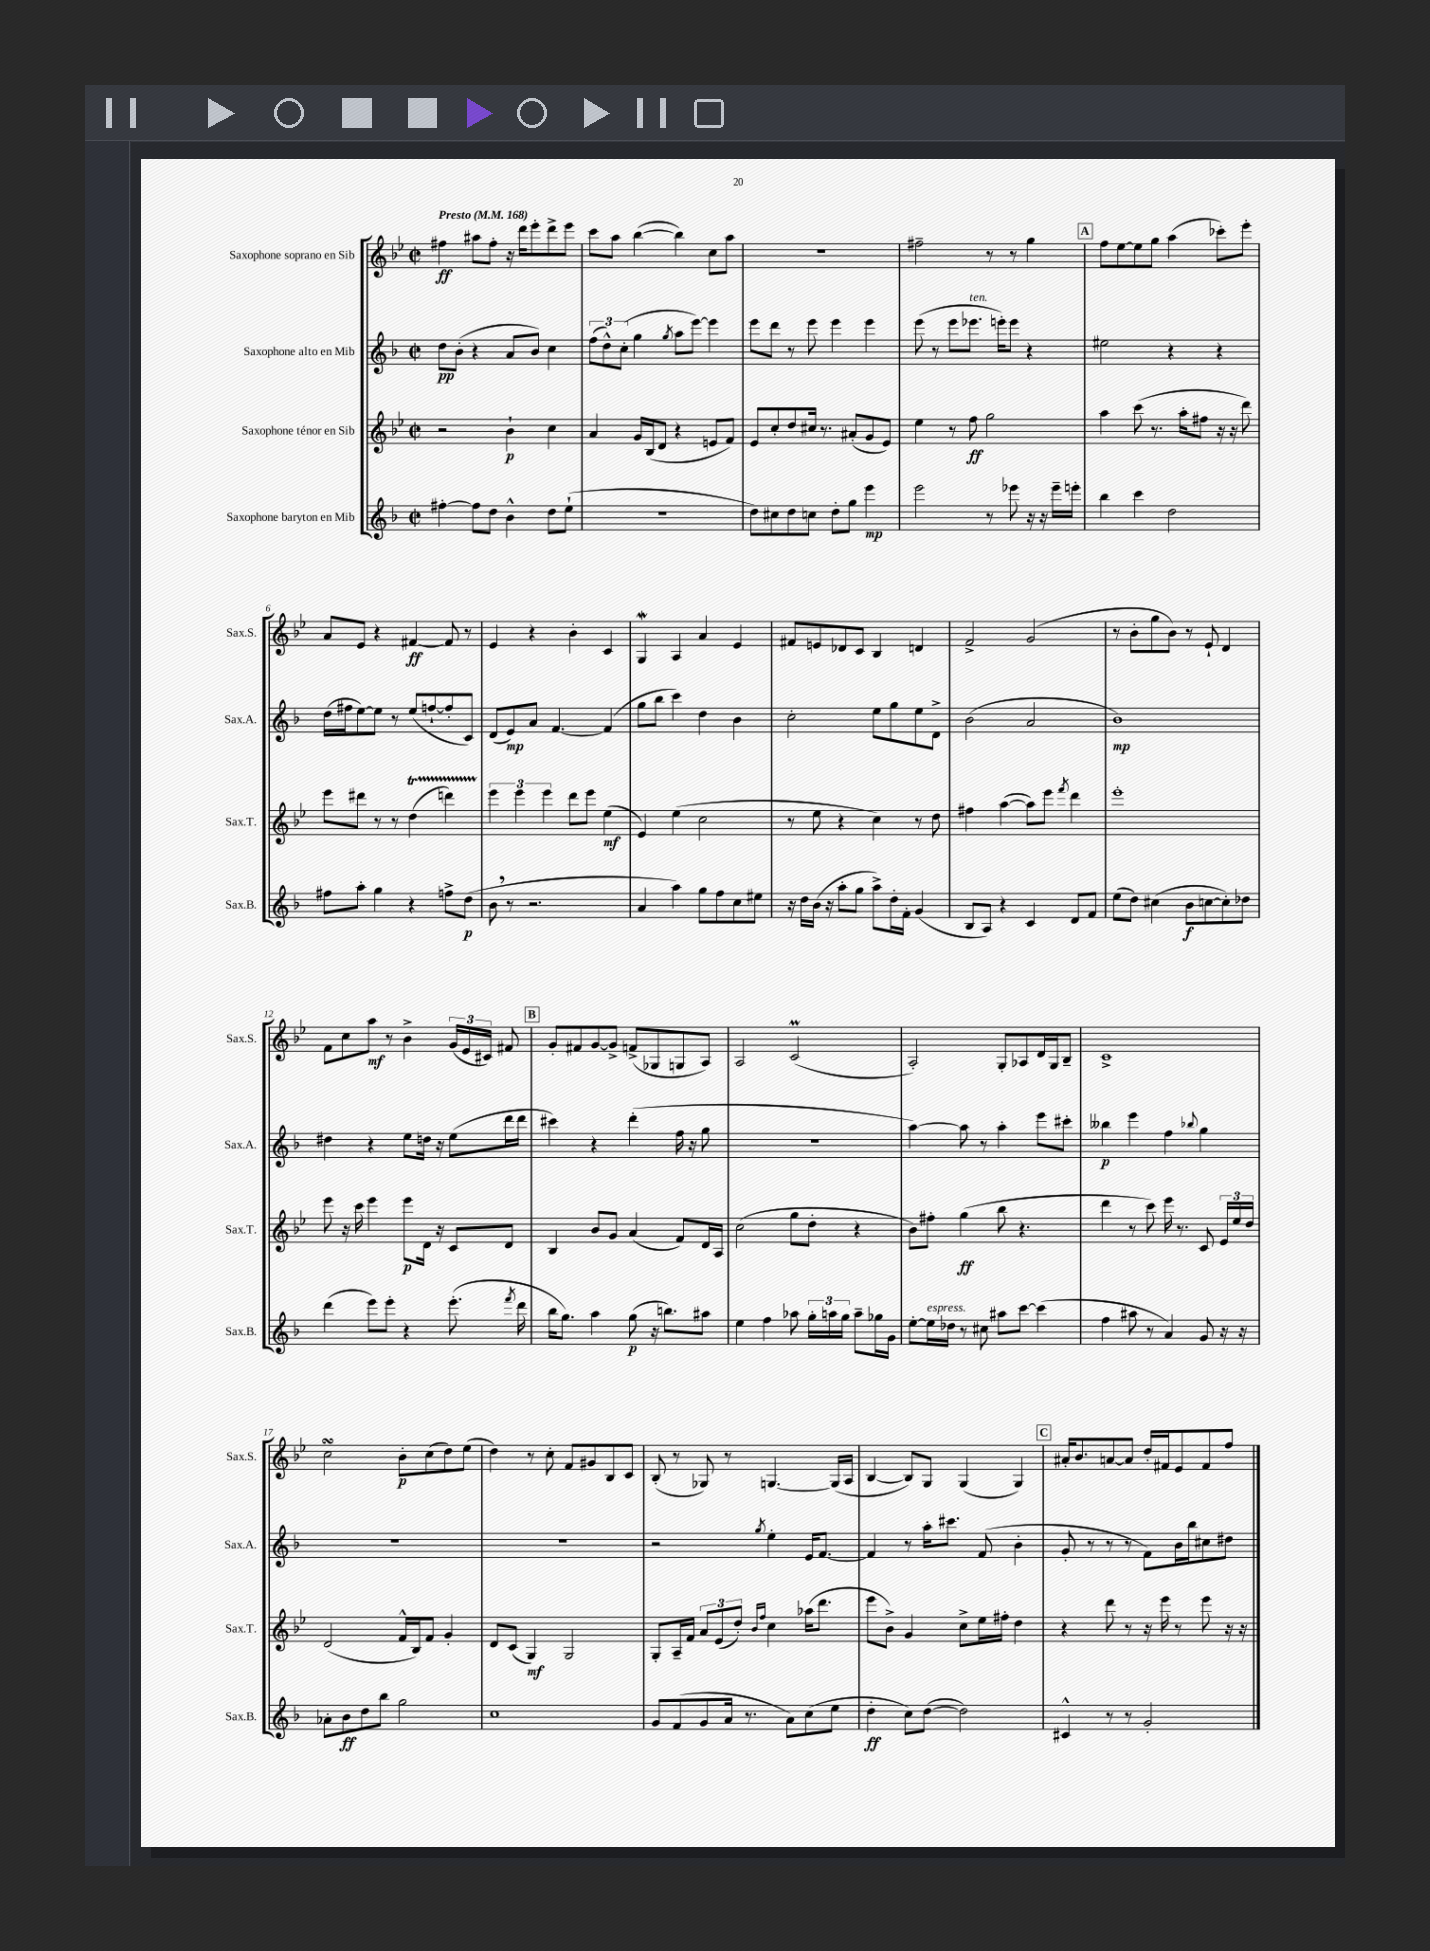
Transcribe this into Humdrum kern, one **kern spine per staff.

**kern	**dynam	**kern	**dynam	**kern	**dynam	**kern	**dynam
*part4	*part4	*part3	*part3	*part2	*part2	*part1	*part1
*staff4	*staff4	*staff3	*staff3	*staff2	*staff2	*staff1	*staff1
*I"Saxophone baryton en Mib	*	*I"Saxophone ténor en Sib	*	*I"Saxophone alto en Mib	*	*I"Saxophone soprano en Sib	*
*I'Sax.B.	*	*I'Sax.T.	*	*I'Sax.A.	*	*I'Sax.S.	*
*clefG2	*	*clefG2	*	*clefG2	*	*clefG2	*
*k[b-]	*	*k[b-e-]	*	*k[b-]	*	*k[b-e-]	*
*M2/2	*	*M2/2	*	*M2/2	*	*M2/2	*
*met(c|)	*	*met(c|)	*	*met(c|)	*	*met(c|)	*
*MM168	*	*MM168	*	*MM168	*	*MM168	*
=1	=1	=1	=1	=1	=1	=1	=1
!	!	!	!	!	!	!LO:TX:a:B:t=Presto	!
[4ff#X'\	.	2r	.	8dd\L	pp	4ff#X\	ff
.	.	.	.	(8b-'\J	.	.	.
8ff#\L]	.	.	.	4r	.	8aa#X\L	.
8dd\J	.	.	.	.	.	8ff#'\J	.
4b-^^\	.	4b-`\	p	8a/L	.	16r	.
.	.	.	.	.	.	16ddd\KL	.
.	.	.	.	8b-/J)	.	8eee-'\	.
8dd\L	.	4cc\	.	4cc\	.	8ddd^\	.
(8ee`\J	.	.	.	.	.	8eee-\J	.
=2	=2	=2	=2	=2	=2	=2	=2
1r	.	4a/	.	(12ff\L	.	8ccc\L	.
.	.	.	.	12dd^^\)	.	.	.
.	.	.	.	.	.	8aa\J	.
.	.	.	.	(12cc'\J	.	.	.
.	.	16g/LL	.	4gg\	.	([4bb-\	.
.	.	(16B-/J	.	.	.	.	.
.	.	8d/J	.	.	.	.	.
.	.	.	.	8qgg/	.	.	.
.	.	4r	.	8aa\L	.	4bb-\])	.
.	.	.	.	[8eee\J)	.	.	.
.	.	8en/L	.	4eee\]	.	8cc\L	.
.	.	8f/J)	.	.	.	8aa\J	.
=3	=3	=3	=3	=3	=3	=3	=3
8dd\L)	.	8e-/L	.	8eee\L	.	1r	.
8cc#X\	.	8cc'/	.	8ddd\J	.	.	.
8dd\	.	8dd/	.	8r	.	.	.
8ccn\J	.	16cc#X/Jk	.	8eee\	.	.	.
.	.	8.r	.	.	.	.	.
8dd'\L	.	.	.	4eee\	.	.	.
8gg\J	.	(8a#X'/L	.	.	.	.	.
4eee\	mp	8g/	.	4eee\	.	.	.
.	.	8e-/J)	.	.	.	.	.
=4	=4	=4	=4	=4	=4	=4	=4
2eee\	.	4ee-\	.	(8eee\	.	2ff#X~\	.
.	.	.	.	8r	.	.	.
.	.	8r	.	8eee\L	.	.	.
!	!	!	!	!LO:TX:a:i:t=ten.	!	!	!
.	.	8ff\	ff	8.eee-X\J	.	.	.
8r	.	2gg\	.	.	.	8r	.
.	.	.	.	16eeen'\KL)	.	.	.
8eee-X\	.	.	.	8eee\J	.	8r	.
16r	.	.	.	4r	.	4gg\	.
16r	.	.	.	.	.	.	.
16eee-~\LL	.	.	.	.	.	.	.
16eeen'\JJ	.	.	.	.	.	.	.
!!LO:REH:place=s1:t=A
=5	=5	=5	=5	=5	=5	=5	=5
4bb-\	.	4aa\	.	2ee#X\	.	8ff\L	.
.	.	.	.	.	.	[8ee-\	.
4ccc\	.	(8ccc\	.	.	.	8ee-\]	.
.	.	8.r	.	.	.	8gg\J	.
2dd\	.	.	.	4r	.	(4aa\	.
.	.	16aa'\KL	.	.	.	.	.
.	.	8ff#X\J	.	.	.	.	.
.	.	16r	.	4r	.	8ccc-X'\L)	.
.	.	16r	.	.	.	.	.
.	.	8ddd\)	.	.	.	8eee-'\J	.
!!LO:LB:g=z
=6	=6	=6	=6	=6	=6	=6	=6
8ff#X\L	.	8eee-\L	.	(16dd\LL	.	8a/L	.
.	.	.	.	16ff#X\J	.	.	.
8aa'\J	.	8ddd#X\J	.	[8ee\)	.	8e-/J	.
4gg\	.	8r	.	8ee\J]	.	4r	.
.	.	8r	.	8r	.	.	.
4r	.	(4ddt\	.	(8ee/L	.	[4f#X/	ff
.	.	.	.	[8ffn`/	.	.	.
8ffn^\L	.	4dddnTTT\)	.	8ff'/]	.	8f#/]	.
(8dd\J	p	.	.	8c/J)	.	8r	.
=7	=7	=7	=7	=7	=7	=7	=7
8b-,\	.	6eee-\	.	(8d/L	.	4e-/	.
8r	.	.	.	8e/)	mp	.	.
.	.	6eee-\	.	.	.	.	.
2.r	.	.	.	8a/J	.	4r	.
.	.	6eee-\	.	.	.	.	.
.	.	.	.	[4.f/	.	.	.
.	.	8ddd\L	.	.	.	4b-'\	.
.	.	8eee-\J	.	.	.	.	.
.	.	(4ee-\	mf	(4f/]	.	4c/	.
=8	=8	=8	=8	=8	=8	=8	=8
4a/	.	4e-/)	.	8gg\L	.	4GW/	.
.	.	.	.	8bb-\J	.	.	.
4aa\)	.	(4ee-\	.	4ccc\)	.	4A/	.
8gg\L	.	2cc\	.	4dd\	.	4a/	.
8ff\	.	.	.	.	.	.	.
8cc\	.	.	.	4b-\	.	4e-/	.
8ee#X\J	.	.	.	.	.	.	.
=9	=9	=9	=9	=9	=9	=9	=9
16r	.	8r	.	2cc'\	.	8f#X/L	.
16dd\LL	.	.	.	.	.	.	.
(16b-\JJ	.	8ee-\	.	.	.	8en/	.
16r	.	.	.	.	.	.	.
8aa'\L	.	4r	.	.	.	8d-X/	.
8gg\J	.	.	.	.	.	8c/J	.
8aa^\L)	.	4cc\)	.	8ee\L	.	4B-/	.
16dd'\L	.	.	.	8gg\	.	.	.
16f'\JJ	.	.	.	.	.	.	.
(4g/	.	8r	.	8ee\	.	4dn/	.
.	.	8dd\	.	8d^\J	.	.	.
=10	=10	=10	=10	=10	=10	=10	=10
8B-/L	.	4ff#X\	.	(2b-\	.	2f^/	.
8A/J)	.	.	.	.	.	.	.
4r	.	([4aa\	.	.	.	.	.
4c/	.	8aa\L])	.	2a/	.	(2g/	.
.	.	8eee-\J	.	.	.	.	.
.	.	8qfff/	.	.	.	.	.
8d/L	.	4ddd\	.	.	.	.	.
8f/J	.	.	.	.	.	.	.
=11	=11	=11	=11	=11	=11	=11	=11
(8ee\L	.	1eee-'	.	1b-)	mp	8r	.
8dd\J)	.	.	.	.	.	8b-'\L	.
(4cc#X\	.	.	.	.	.	8gg\	.
.	.	.	.	.	.	8b-\J)	.
8b-\L	f	.	.	.	.	8r	.
[8ccn\	.	.	.	.	.	8e-`/	.
8cc'\])	.	.	.	.	.	4d/	.
8dd-X\J	.	.	.	.	.	.	.
!!LO:LB:g=z
=12	=12	=12	=12	=12	=12	=12	=12
(4ddd\	.	8eee-\	.	4dd#X\	.	8f\L	.
.	.	16r	.	.	.	8cc\	.
.	.	16ccc\	.	.	.	.	.
8eee\L)	.	4eee-\	.	4r	.	8aa\J	mf
8eee'\J	.	.	.	.	.	8r	.
4r	.	8eee-\L	p	8ee\L	.	4b-^\	.
.	.	16d\Jk	.	16ddn\Jk	.	.	.
.	.	16r	.	16r	.	.	.
(8.eee'\	.	8c/L	.	(8ee\L	.	(24g/LL	.
.	.	.	.	.	.	24e-/	.
.	.	.	.	.	.	24c#X/JJ)	.
.	.	8d/J	.	16ddd\L	.	8f#X/	.
8qfff/	.	.	.	.	.	.	.
16ddd\	.	.	.	16ddd\JJ	.	.	.
!!LO:REH:place=s1:t=B
=13	=13	=13	=13	=13	=13	=13	=13
16bb-\KL	.	4B-/	.	4ccc#X\)	.	8g'/L	.
8.gg\J)	.	.	.	.	.	.	.
.	.	.	.	.	.	8f#X/	.
4aa\	.	8b-/L	.	4r	.	[8g/	.
.	.	8g/J	.	.	.	8g^/J]	.
(8gg\	p	(4a/	.	(4ddd'\	.	(8fn^/L	.
16r	.	.	.	.	.	8G-X/	.
8.bbn\L)	.	.	.	.	.	.	.
.	.	8f/L)	.	16ff\	.	8Gn/	.
.	.	.	.	16r	.	.	.
8aa#X\J	.	16d/L	.	8gg\	.	8A/J)	.
.	.	16A/JJ	.	.	.	.	.
=14	=14	=14	=14	=14	=14	=14	=14
4ee\	.	(2cc\	.	1r	.	2A/	.
4ff\	.	.	.	.	.	.	.
8aa-X\	.	8gg\L	.	.	.	(2cM/	.
24gg'\LL	.	8dd'\J	.	.	.	.	.
24aan\	.	.	.	.	.	.	.
24gg\JJ	.	.	.	.	.	.	.
8aa~\L	.	4r	.	.	.	.	.
16gg-X\L	.	.	.	.	.	.	.
16g\JJ	.	.	.	.	.	.	.
=15	=15	=15	=15	=15	=15	=15	=15
[8ee'\L	.	8b-\L)	.	[4aa\)	.	2A'/)	.
!LO:TX:a:i:t=espress.	!	!	!	!	!	!	!
16ee\L]	.	8ff#X'\J	.	.	.	.	.
16dd-X\JJ	.	.	.	.	.	.	.
8r	.	(4gg\	ff	8aa\]	.	.	.
8cc#X\	.	.	.	8r	.	.	.
8aa#X\L	.	8bb-\	.	4aa'\	.	8G'/L	.
[8ccc\J	.	4.r	.	.	.	8A-X/	.
(4ccc\]	.	.	.	8eee\L	.	16d/L	.
.	.	.	.	.	.	16G/J	.
.	.	.	.	8ccc#X'\J	.	8B-~/J	.
=16	=16	=16	=16	=16	=16	=16	=16
4ff\	.	4ddd\	.	4bb--X\	p	1c^	.
8aa#X\	.	8r	.	4eee\	.	.	.
8r	.	8ccc\)	.	.	.	.	.
4a/)	.	16eee-\	.	4ff\	.	.	.
.	.	8.r	.	.	.	.	.
.	.	.	.	8qqbb-X/	.	.	.
8g/	.	8c/	.	4gg\	.	.	.
16r	.	24e-/LL	.	.	.	.	.
.	.	24ee-/	.	.	.	.	.
16r	.	.	.	.	.	.	.
.	.	24dd/JJ	.	.	.	.	.
!!LO:LB:g=z
=17	=17	=17	=17	=17	=17	=17	=17
8a-X'\L	.	(2d/	.	1r	.	2ccsSSS\	.
8b-\	ff	.	.	.	.	.	.
8dd\	.	.	.	.	.	.	.
8bb-\J	.	.	.	.	.	.	.
2gg\	.	16f^^/LL	.	.	.	8b-'\L	p
.	.	16B-/J)	.	.	.	.	.
.	.	8f/J	.	.	.	(8cc\	.
.	.	4g'/	.	.	.	8dd\)	.
.	.	.	.	.	.	(8ee-\J	.
=18	=18	=18	=18	=18	=18	=18	=18
1cc	.	8d/L	.	1r	.	4dd\)	.
.	.	(8c/J	.	.	.	.	.
.	.	4G/)	mf	.	.	8r	.
.	.	.	.	.	.	8cc'\	.
.	.	2G/	.	.	.	8f/L	.
.	.	.	.	.	.	8g#X/	.
.	.	.	.	.	.	8B-/	.
.	.	.	.	.	.	8c/J	.
=19	=19	=19	=19	=19	=19	=19	=19
8g/L	.	8G'/L	.	2r	.	(8B-'/	.
(8f/	.	16A~/L	.	.	.	8r	.
.	.	16f/JJ	.	.	.	.	.
8g/	.	12a/L	.	.	.	8G-X/)	.
.	.	(12e-/	.	.	.	.	.
16a/Jk	.	.	.	.	.	8r	.
.	.	12dd'/J)	.	.	.	.	.
8.r	.	.	.	.	.	.	.
.	.	16qqb-/LL	.	.	.	.	.
.	.	16qqff/JJ	.	8qgg/	.	.	.
.	.	4cc\	.	4ee'\	.	[4.Gn/	.
8a\L)	.	.	.	.	.	.	.
(8cc\	.	(16aa-X\KL	.	16e/KL	.	.	.
.	.	8.ddd\J	.	[8.f/J	.	.	.
8ee\J	.	.	.	.	.	(16G/LL]	.
.	.	.	.	.	.	16A/JJ	.
=20	=20	=20	=20	=20	=20	=20	=20
4dd'\	ff	8eee-\L	.	4f/]	.	[4B-/	.
.	.	8b-^\J)	.	.	.	.	.
8cc\L)	.	4g/	.	8r	.	8B-/L])	.
([8dd\J	.	.	.	16aa'\KL	.	8G/J	.
.	.	.	.	8.ccc#X\J	.	.	.
2dd\])	.	8cc^\L	.	.	.	(4G/	.
.	.	16ee-\L	.	(8f/	.	.	.
.	.	16ff#X'\JJ	.	.	.	.	.
.	.	4dd\	.	4b-'\	.	4G/)	.
!!LO:REH:place=s1:t=C
=21	=21	=21	=21	=21	=21	=21	=21
4c#X^^/	.	4r	.	8g'/	.	16a#X'/KL	.
.	.	.	.	.	.	8.b-/	.
.	.	.	.	8r	.	.	.
8r	.	8ddd\	.	8r	.	[8an/	.
8r	.	8r	.	8r	.	8a/J]	.
2g'/	.	16r	.	8f\L)	.	16dd'/LL	.
.	.	16eee-\	.	.	.	16f#X/J	.
.	.	8r	.	16b-\L	.	8e-/	.
.	.	.	.	16bb-\J	.	.	.
.	.	8eee-\	.	8cc#X\	.	8f#/	.
.	.	16r	.	8dd#X\J	.	8ff/J	.
.	.	16r	.	.	.	.	.
==	==	==	==	==	==	==	==
*-	*-	*-	*-	*-	*-	*-	*-
